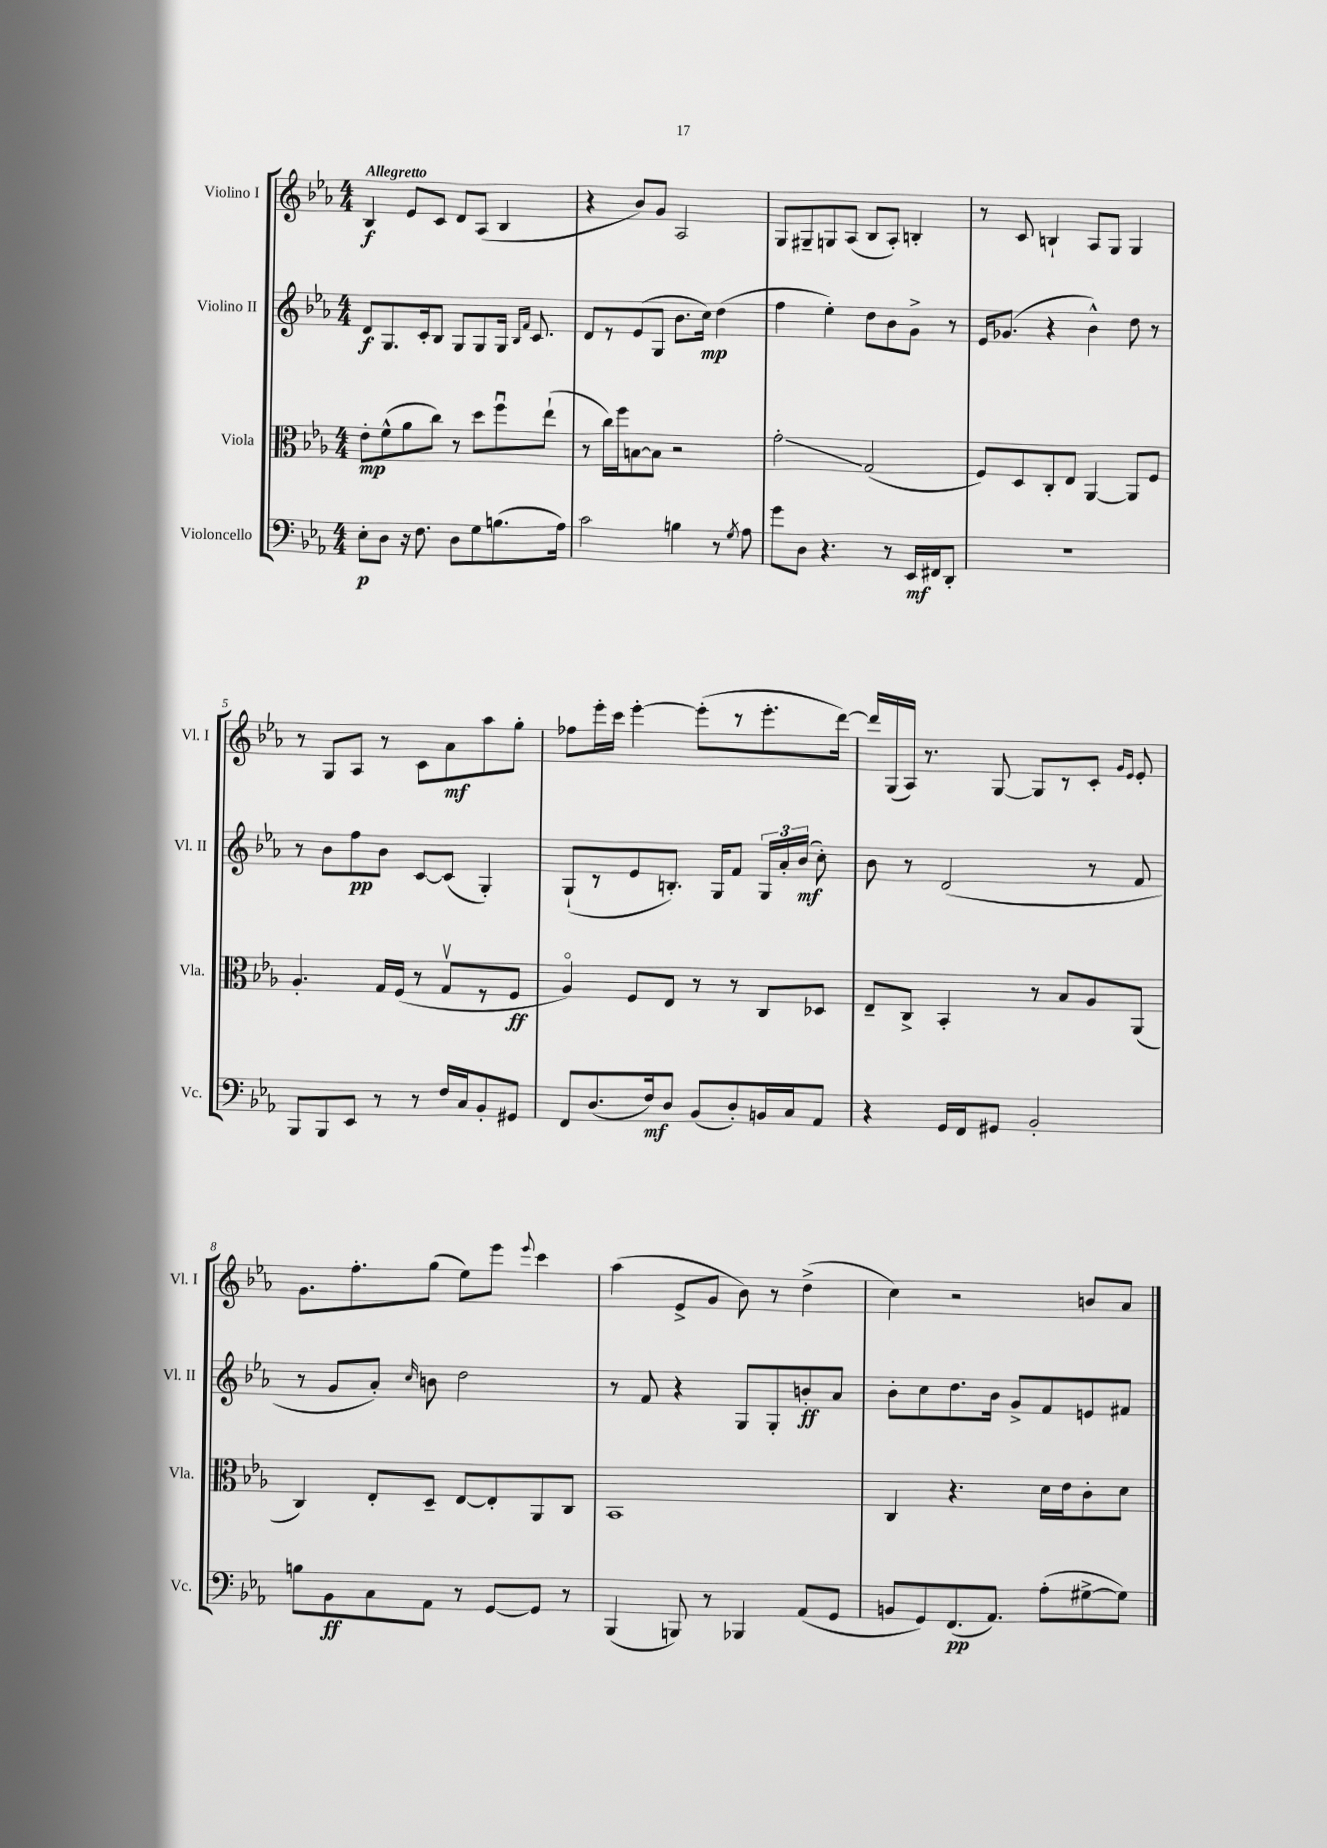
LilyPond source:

<<
\new StaffGroup <<
\new Staff = "s0" \with { instrumentName = "Violino I" shortInstrumentName = "Vl. I" } {
    \clef treble \key ees \major \numericTimeSignature \time 4/4 \tempo "Allegretto"
    \autoBeamOff bes4\f ees'8[ c'8] d'8[ aes8]( bes4 |
    r4 bes'8[) g'8] aes2 |
    g8[ gis8-- g8 aes8]( bes8[ aes8]-.) b4-. |
    r8 c'8 b4-! aes8[ g8] g4 |
    r8 g8[ aes8] r8 c'8[ aes'8\mf aes''8 g''8]-. |
    fes''8[ ees'''16-. c'''16] ees'''4~-. ees'''8[-.( r8 ees'''8.-. d'''16]~) |
    d'''16[ g16( aes16]) r8. g8~ g8[ r8 c'8]-. \grace { g'16[ ees'16] } ees'8-. |
    g'8.[ f''8.-. g''8]( ees''8[) ees'''8] \appoggiatura { ees'''8 } c'''4 |
    aes''4( ees'8[-> g'8] bes'8) r8 d''4->( |
    c''4) r2 b'8[ aes'8] \bar "|." |
}
\new Staff = "s1" \with { instrumentName = "Violino II" shortInstrumentName = "Vl. II" } {
    \clef treble \key ees \major \numericTimeSignature \time 4/4
    \autoBeamOff d'8[\f g8. c'16-. bes8] g8[ g8 g16] \grace { bes16[ f'16] } c'8. |
    d'8[ r8 ees'8( g8] bes'8.[ c''16]\mp) d''4( |
    f''4 ees''4-.) d''8[ bes'8 g'8]-> r8 |
    ees'16[ ges'8.]( r4 bes'4-^) d''8 r8 |
    r8 bes'8[ f''8\pp bes'8] c'8[~ c'8]( g4-.) |
    g8[-!( r8 ees'8 b8.]-.) g16[ f'8] \tuplet 3/2 { g16[ aes'16-. bes'16]\mf( } c''8-.) |
    bes'8 r8 d'2( r8 f'8 |
    r8 g'8[ aes'8]-.) \grace { c''16 } b'8 d''2 |
    r8 f'8 r4 g8[ g8-. b'8-.\ff aes'8] |
    bes'8[-. c''8 d''8. bes'16] g'8[-> f'8 e'8 fis'8] \bar "|." |
}
\new Staff = "s2" \with { instrumentName = "Viola" shortInstrumentName = "Vla." } {
    \clef alto \key ees \major \numericTimeSignature \time 4/4
    \autoBeamOff ees'8[-.\mp f'8-^( aes'8 c''8]) r8 d''8[ f''8\downbow ees''8]-!( |
    r8 c''16[) f''16 b8~ b8] r2 |
    g'2-.\glissando g2( |
    f8[) d8 c8-. ees8] aes,4~ aes,8[ f8] |
    aes4.-. g16[ f16]( r8 g8[\upbow r8 f8]\ff |
    aes4\flageolet) f8[ ees8] r8 r8 c8[ des8] |
    ees8[-- c8]-> bes,4-. r8 bes8[ aes8 aes,8]( |
    c4) ees8[-. d8]-- ees8[~ ees8-. aes,8 c8] |
    bes,1 |
    c4 r4. d'16[ ees'16 c'8-. d'8] \bar "|." |
}
\new Staff = "s3" \with { instrumentName = "Violoncello" shortInstrumentName = "Vc." } {
    \clef bass \key ees \major \numericTimeSignature \time 4/4
    \autoBeamOff ees8[-.\p d8] r16 f8. d8[ g8 b8.( aes16]) |
    c'2 b4 r8 \acciaccatura { g8 } aes8 |
    g'8[ d8] r4. r8 ees,16[\mf fis,16 d,8]-. |
    R1 |
    bes,,8[ bes,,8 ees,8] r8 r8 f16[ c16 bes,8-. gis,8] |
    f,8[ d8.( f16\mf) d8] bes,8[( d8-.) b,16 c16 aes,8] |
    r4 g,16[ f,16 gis,8] bes,2-. |
    b8[ bes,8\ff c8 aes,8] r8 g,8[~ g,8] r8 |
    bes,,4( b,,8) r8 bes,,4 aes,8[( g,8] |
    b,8[ g,8) f,8.\pp( aes,8.]) aes8[-.( gis8~-> gis8]) \bar "|." |
}
>>
>>
